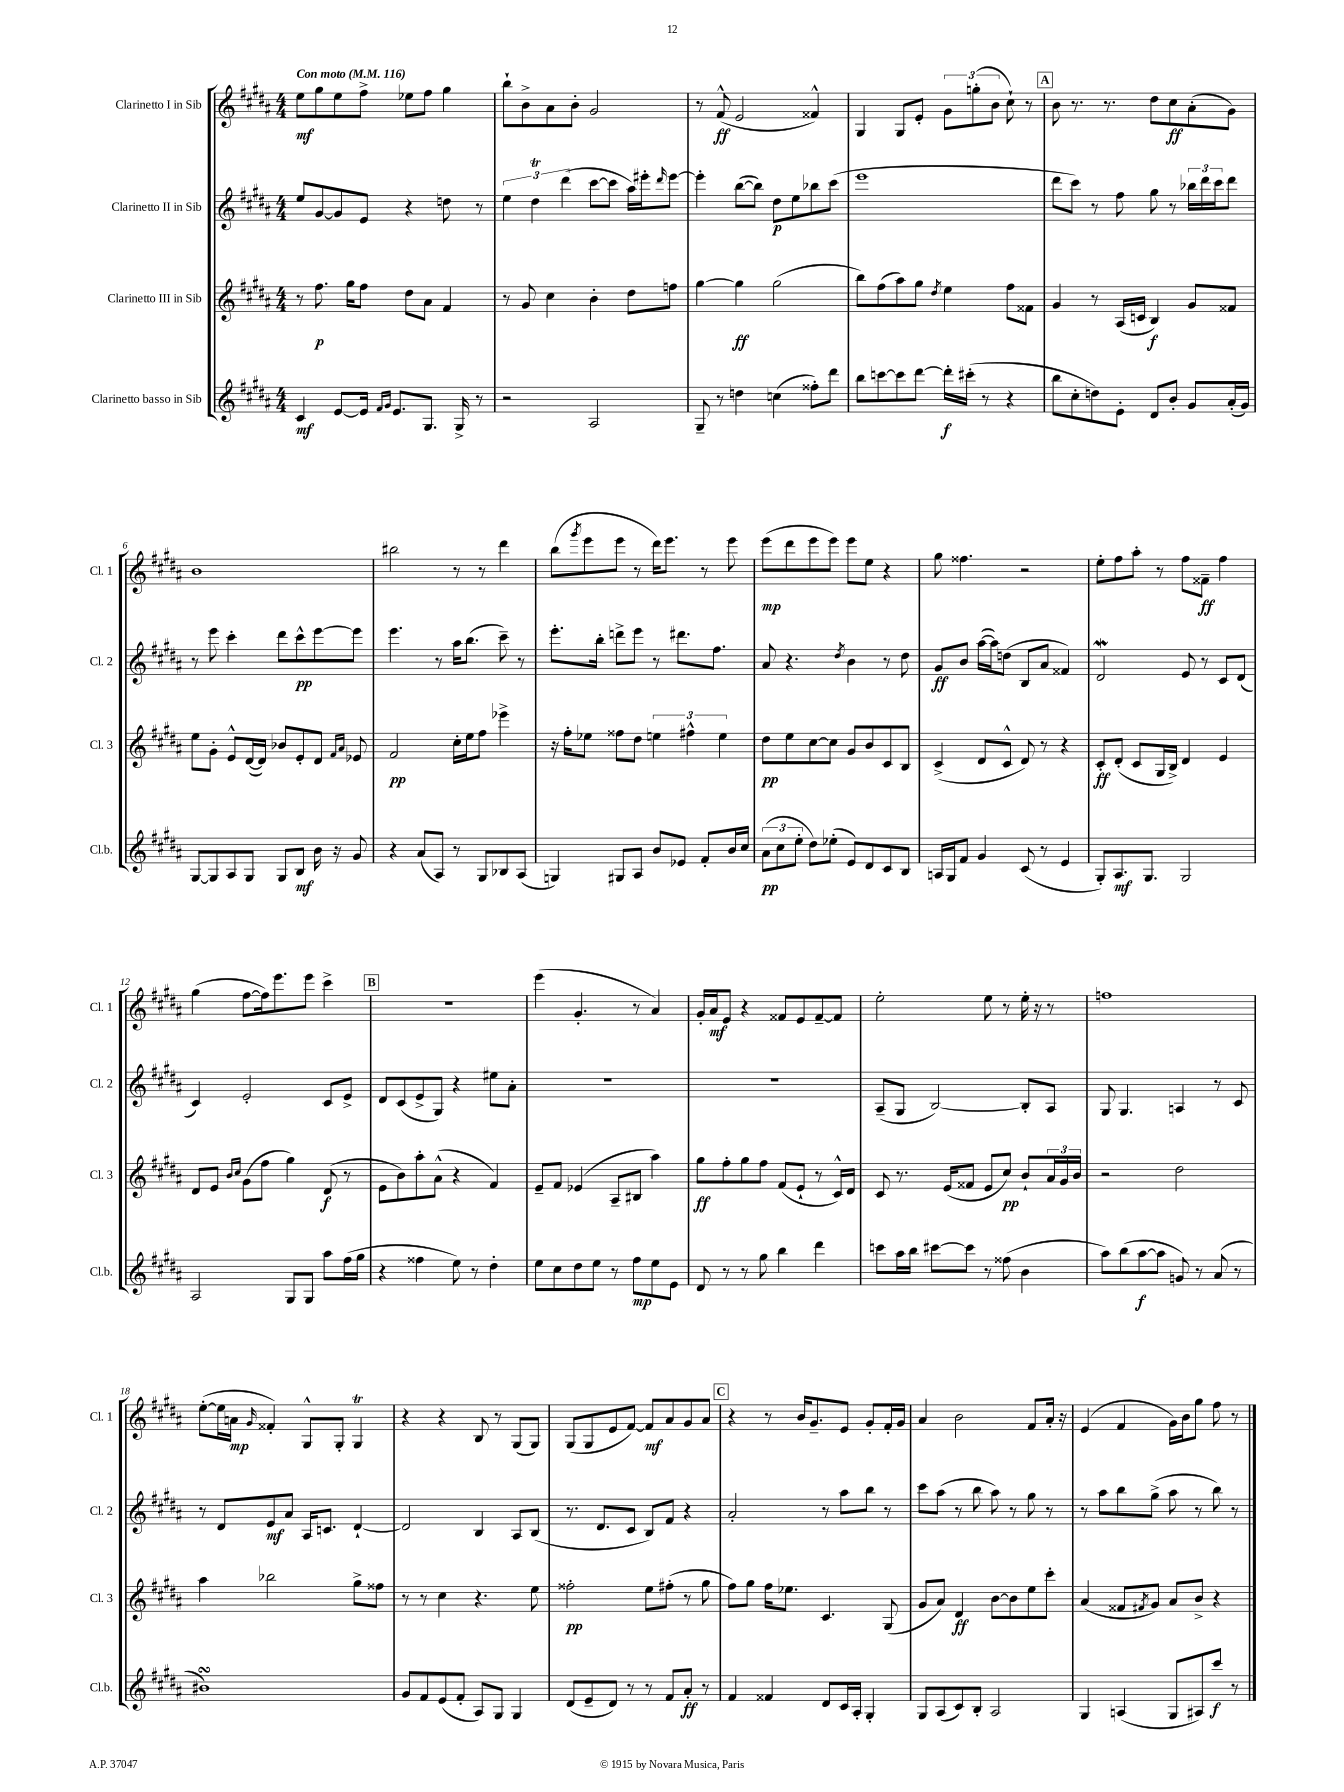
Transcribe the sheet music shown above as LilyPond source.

<<
\new StaffGroup <<
\new Staff = "s0" \with { instrumentName = "Clarinetto I in Sib" shortInstrumentName = "Cl. 1" } {
    \clef treble \key b \major \numericTimeSignature \time 4/4 \tempo "Con moto" 4 = 116
    e''8\mf gis''8 e''8 fis''8-> ees''8 fis''8 gis''4 |
    b''8-! b'8-> ais'8 b'8-. gis'2 |
    r8 fis'8-^\ff( e'2 fisis'4-^) |
    gis4 gis8 e'8-. \tuplet 3/2 { gis'8 g''8-.( b'8 } cis''8-!) r8 |
    \mark \markup { \box "A" } b'8 r8. r8. dis''8 cis''8\ff ais'8-.( gis'8) |
    b'1 |
    bis''2 r8 r8 dis'''4 |
    b''8( \acciaccatura { gis'''8 } e'''8 e'''8 r8 dis'''16) e'''8. r8 e'''8 |
    e'''8\mp( dis'''8 e'''8 e'''8) e'''8 e''8 r4 |
    gis''8 fisis''4. r2 |
    e''8-. fis''8 ais''8-. r8 fis''8 fisis'8--\ff fis''4 |
    gis''4( fis''8~ fis''16) e'''8. e'''8 cis'''4-> |
    \mark \markup { \box "B" } R1 |
    e'''4( gis'4.-. r8 ais'4) |
    gis'16-. ais'16\mf e'8 r4 fisis'8 e'8 fisis'8~-- fisis'8 |
    e''2-. e''8 r8 e''16-. r16 r8 |
    f''1 |
    e''8~-.( e''16 a'16\mp \grace { gis'16 } fisis'4-.) gis8-^ gis8-. gis4\trill |
    r4 r4 b8 r8 gis8( gis8) |
    gis8( gis8 e'8 fis'8~) fis'8\mf ais'8 gis'8 ais'8 |
    \mark \markup { \box "C" } r4 r8 b'16 gis'8.-- e'8 gis'8-. fis'16-. gis'16 |
    ais'4 b'2 fis'8 ais'16-. r16 |
    e'4( fis'4 gis'16) b'16 gis''8 fis''8 r8 \bar "|." |
}
\new Staff = "s1" \with { instrumentName = "Clarinetto II in Sib" shortInstrumentName = "Cl. 2" } {
    \clef treble \key b \major \numericTimeSignature \time 4/4
    e''8 gis'8~ gis'8 e'8 r4 d''8 r8 |
    \tuplet 3/2 { e''4 dis''4\trill dis'''4( } cis'''8~ cis'''8 ais''16) eis'''16-. \grace { dis'''16 } eis'''8~ |
    eis'''4-. b''8~( b''8) dis''8\p e''8 bes''8 cis'''8( |
    e'''1 |
    \mark \markup { \box "A" } dis'''8 cis'''8) r8 fis''8 gis''8 r8 \tuplet 3/2 { bes''16 dis'''16 cis'''16 } dis'''8 |
    r8 e'''8 cis'''4-. dis'''8 cis'''8-^\pp e'''8~ e'''8 |
    e'''4. r8 ais''16 b''8.( cis'''8--) r8 |
    e'''8.-. b''16-. d'''8-> e'''8 r8 dis'''8. fis''8. |
    ais'8 r4. \acciaccatura { dis''8 } b'4 r8 dis''8 |
    gis'8\ff b'8 ais''16~( ais''16) d''8( b8 ais'8 fisis'4) |
    dis'2\mordent e'8 r8 cis'8 dis'8( |
    cis'4) e'2-. cis'8 e'8-> |
    \mark \markup { \box "B" } dis'8 cis'8( e'8-> gis8) r4 eis''8 ais'8-. |
    R1 |
    R1 |
    ais8--( gis8 b2~) b8-. ais8 |
    gis8 gis4. a4 r8 cis'8 |
    r8 dis'8 e'8\mf ais'8 ais16 c'8. dis'4~-! |
    dis'2 b4 ais8 b8( |
    r8. dis'8. cis'8 b8) fis'8 r4 |
    \mark \markup { \box "C" } ais'2-. r8 ais''8 b''8 r8 |
    cis'''8 ais''8( r8 b''8 ais''8) r8 gis''8 r8 |
    r8 ais''8 b''8 gis''8->( ais''8 r8 b''8) r8 \bar "|." |
}
\new Staff = "s2" \with { instrumentName = "Clarinetto III in Sib" shortInstrumentName = "Cl. 3" } {
    \clef treble \key b \major \numericTimeSignature \time 4/4
    r8 fis''8.\p gis''16 fis''8 dis''8 ais'8 fis'4 |
    r8 gis'8 cis''4 b'4-. dis''8 f''8 |
    gis''4~ gis''4\ff gis''2( |
    b''8) fis''8( ais''8) gis''8 \acciaccatura { dis''8 } e''4 fis''8 fisis'8 |
    \mark \markup { \box "A" } gis'4 r8 ais16( c'16 b4\f) gis'8 fisis'8 |
    e''8 gis'8-. e'8-^ dis'16~( dis'16) bes'8 e'8-. dis'8 \grace { fis'16 ais'16 } ees'8 |
    fis'2\pp cis''16-. e''16 fis''8 ees'''4-> |
    r16 fis''16-. ees''8 fisis''8 dis''8 \tuplet 3/2 { e''4 fis''4-^ e''4 } |
    dis''8\pp e''8 cis''8~ cis''8 gis'8 b'8 cis'8 b8 |
    cis'4->( dis'8 cis'8-^ dis'8) r8 r4 |
    cis'8-.\ff dis'8-.( cis'8 gis16 b16->) dis'4 e'4 |
    dis'8 e'8 \grace { b'16 cis''16 } gis'8( fis''8 gis''4) dis'8\f( r8 |
    \mark \markup { \box "B" } e'8 b'8) ais''8-. ais'8-^( r4 fis'4) |
    e'8-- fis'8 ees'4( ais8-- bis8 ais''4) |
    gis''8\ff fis''8-. gis''8 fis''8 fis'8( e'8-! r8 cis'16-^) dis'16 |
    cis'8 r8. e'16( fisis'8 e'8 cis''8\pp) b'8-! \tuplet 3/2 { ais'16 gis'16 b'16 } |
    r2 dis''2 |
    ais''4 bes''2 gis''8-> fisis''8 |
    r8 r8 cis''4 r4. e''8 |
    fisis''2-.\pp e''8 fis''8-.( r8 gis''8 |
    \mark \markup { \box "C" } fis''8) gis''8 fis''16 ees''8. cis'4. gis8( |
    gis'8 ais'8) dis'4\ff b'8~ b'8 e''8 cis'''8-. |
    ais'4( fisis'8 \acciaccatura { fis'8 } gis'8) ais'8 b'8-> r4 \bar "|." |
}
\new Staff = "s3" \with { instrumentName = "Clarinetto basso in Sib" shortInstrumentName = "Cl.b." } {
    \clef treble \key b \major \numericTimeSignature \time 4/4
    cis'4\mf e'8~ e'16 \grace { fis'16 gis'16 } e'8. gis8. gis16-> r8 |
    r2 ais2 |
    gis8-- r8 d''4 c''4( fisis''8-.) dis'''8 |
    b''8 c'''8~ c'''8 dis'''8~ dis'''16-.\f cis'''16-.( r8 r4 |
    \mark \markup { \box "A" } b''8 cis''8-. d''8) e'8-. dis'8 b'8-. gis'8 ais'16-.( gis'16) |
    gis8~ gis8 ais8 gis8 gis8 b8\mf b'16 r16 gis'8 |
    r4 ais'8( ais8) r8 gis8 bes8 ais8( |
    g4) gis8 ais8 b'8 ees'8 fis'8-. b'16 cis''16 |
    \tuplet 3/2 { ais'8\pp( cis''8 e''8-. } dis''8) ees''8-.( e'8) dis'8 cis'8 b8 |
    a16 gis16 fis'8 gis'4 cis'8( r8 e'4 |
    gis8-.) ais8.\mf gis8. gis2 |
    ais2 gis8 gis8 ais''8 fis''16( gis''16 |
    \mark \markup { \box "B" } r4 fisis''4 e''8) r8 dis''4-. |
    e''8 cis''8 dis''8 e''8 r8 fis''8\mp e''8 e'8 |
    dis'8 r8 r8 gis''8 b''4 dis'''4 |
    c'''8 ais''16 b''16 cis'''8~ cis'''8 r8 fisis''8( b'4 |
    ais''8) b''8( ais''8~\f ais''8 g'8) r8 ais'8( r8 |
    bis'1\turn) |
    gis'8 fis'8 e'8( fis'8-. ais8) gis8 gis4 |
    dis'8( e'8-- dis'8) r8 r8 fis'8 ais'8-.\ff r8 |
    \mark \markup { \box "C" } fis'4 fisis'4 dis'8 cis'16 ais16-. gis4-. |
    gis8 ais8( cis'8) b8-. ais2 |
    gis4 a4( gis8 ais8) cis'''8\f r8 \bar "|." |
}
>>
>>
